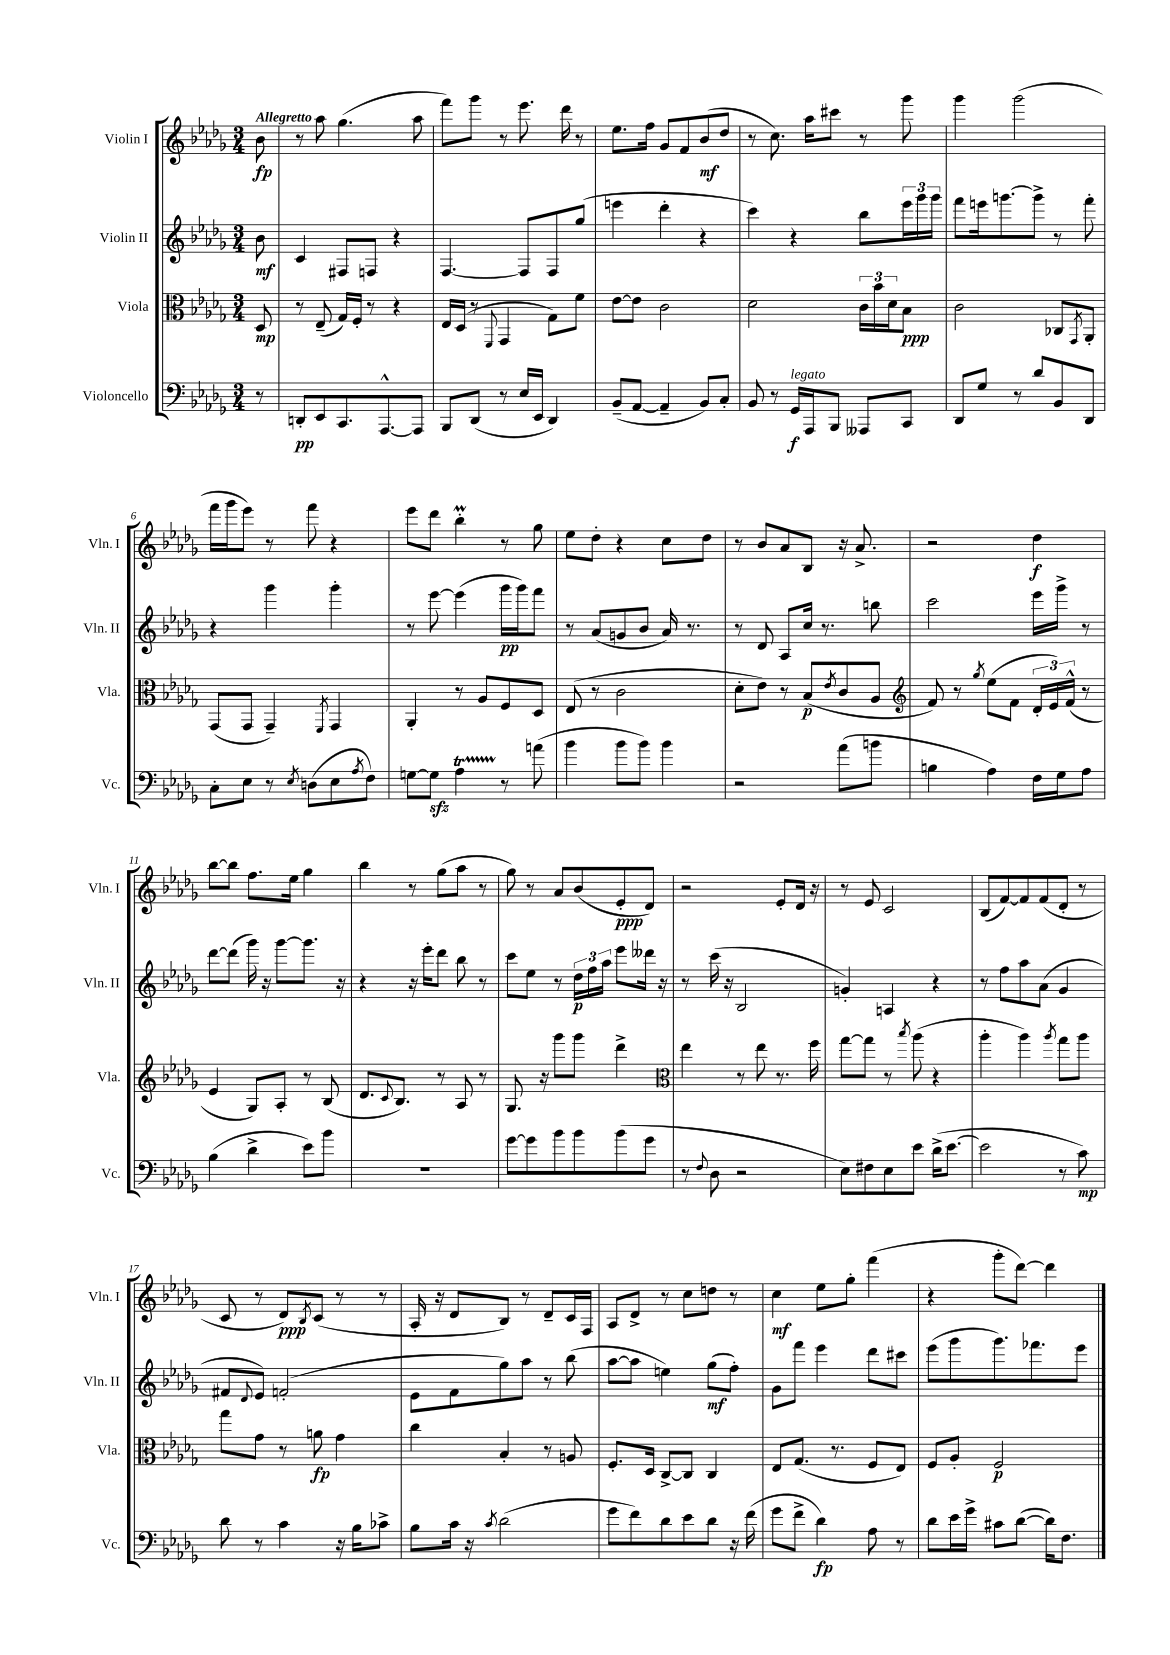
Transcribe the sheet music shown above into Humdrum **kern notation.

**kern	**kern	**kern	**kern
*staff4	*staff3	*staff2	*staff1
*clefF4	*clefC3	*clefG2	*clefG2
*k[b-e-a-d-g-]	*k[b-e-a-d-g-]	*k[b-e-a-d-g-]	*k[b-e-a-d-g-]
*M3/4	*M3/4	*M3/4	*M3/4
8r	8D-	8b-	8b-
=	=	=	=
8DD'	8r	4c	8r
8EE-	(8E-~	.	8aa-
8.CC	16G-)	8F#	(4.gg-
.	16F'	.	.
.	8r	8F	.
[8.AAA-^^	.	.	.
.	4r	4r	.
8AAA-]	.	.	8aa-
=	=	=	=
8BBB-	16E-	[4.F	8fff)
.	(16D-	.	.
(8DD-	8r	.	8ggg-
.	8qqFF	.	.
8r	4GG-	.	8r
16E-	.	8F]	8.eee-
16EE-	.	.	.
4DD-)	8G-)	8F	.
.	.	.	16ddd-
.	8f	(8gg-	8r
=	=	=	=
(8BB-~	[8e-	4eee	8.ee-
[8AA-	8e-]	.	.
.	.	.	16ff
4AA-~]	2c	4ddd-'	8g-
.	.	.	8f
8BB-)	.	4r	(8b-
8C'	.	.	8dd-
=	=	=	=
8BB-	2d-	4ccc)	8r
8r	.	.	8.cc)
16GG-	.	4r	.
16AAA-	.	.	16aa-
8BBB-	.	.	8ccc#
8AAA--	24c	8bb-	8r
.	24b-	.	.
.	24d-	.	.
8CC	8B-	24eee-	8ggg-
.	.	24ggg-	.
.	.	24ggg-	.
=	=	=	=
8DD-	2c	8fff	4ggg-
8G-	.	16eee	.
.	.	[8.ggg	.
8r	.	.	(2ggg-
8d-	.	8ggg^]	.
8BB-	8C-	8r	.
.	8qGG-	.	.
8DD-	8AA-'	8fff'	.
=	=	=	=
8C'	(8GG-	4r	16fff
.	.	.	16ggg-
8E-	8GG-	.	8eee-)
8r	4GG-~)	4ggg-	8r
8qE-	.	.	.
(8D	.	.	8fff
.	8qFF	.	.
8E-	4GG-	4ggg-'	4r
8qA-	.	.	.
8F)	.	.	.
=	=	=	=
[8G	4AA-'	8r	8eee-
8G]	.	[8eee-	8ddd-
4A-	8r	(4eee-]	4bb-'
.	8A-	.	.
8r	8F	16ggg-	8r
.	.	16ggg-)	.
(8a	8D-	8fff	8gg-
=	=	=	=
4b-	(8E-	8r	8ee-
.	8r	(8a-	8dd-'
8b-	2c	8g	4r
8b-)	.	8b-	.
4b-	.	16a-)	8cc
.	.	8.r	.
.	.	.	8dd-
=	=	=	=
2r	8d-'	8r	8r
.	8e-)	8d-	8b-
.	8r	8A-	8a-
.	(8B-	16cc	8B-
.	.	8.r	.
.	8qe-	.	.
(8a-	8c	.	16r
.	.	.	8.a-^
8b	8A-	8bb	.
=	=	=	=
*	*clefG2	*	*
4B	8f)	2ccc	2r
.	8r	.	.
.	8qgg-	.	.
4A-)	(8ee-	.	.
.	8f	.	.
16F	24d-'	16eee-	4dd-
.	24e-)	.	.
16G-	.	16ggg-^	.
.	(24f^^	.	.
8A-	8r	8r	.
=	=	=	=
(4B-	4e-	[8ddd-	[8bb-
.	.	(8ddd-]	8bb-]
4d-^	8G-)	16ggg-)	8.ff
.	.	16r	.
.	8A-'	[8ggg-	.
.	.	.	16ee-
8e-)	8r	8.ggg-]	4gg-
8b-	(8B-	.	.
.	.	16r	.
=	=	=	=
2.r	8.d-	4r	4bb-
.	8qqc	.	.
.	8.B-)	.	.
.	.	16r	8r
.	.	16eee-'	.
.	8r	8ddd-	(8gg-
.	8A-	8bb-	8aa-
.	8r	8r	8r
=	=	=	=
[8g-	8.G-	8ccc	8gg-)
8g-]	.	8ee-	8r
.	16r	.	.
8b-	8ggg-	8r	8a-
8b-	8ggg-	24dd-	(8b-
.	.	24ff	.
.	.	24aa-	.
(8b-	4ddd-^	8eee-	8e-'
8g-	.	16ddd--	8d-)
.	.	16r	.
=	=	=	=
*	*clefC3	*	*
8r	4ee-	8r	2r
8qqF	.	.	.
8D-	.	(16ccc	.
.	.	16r	.
2r	8r	2B-	.
.	8ee-	.	.
.	8.r	.	8e-'
.	.	.	16d-
.	16ff	.	16r
=	=	=	=
8E-)	[8gg-	4g')	8r
8F#	8gg-]	.	8e-
8E-	8r	4A	2c
.	8qbb-	.	.
8e-	(8aa-	.	.
(16d-^	4r	4r	.
[8.e-	.	.	.
=	=	=	=
2e-]	4aa-'	8r	(8B-
.	.	8ff	[8f)
.	4aa-)	8aa-	8f]
.	.	(8a-	(8f
.	8qaa-	.	.
8r	8gg-	4g-	8d-'
8c)	8aa-	.	8r
=	=	=	=
8d-	8gg-	8f#	8c
.	.	8qqd-	.
8r	8g-	8e-)	8r
4c	8r	(2f'	8d-)
.	.	.	8qB-
.	8a	.	(8c
16r	4g-	.	8r
16B-	.	.	.
8c-^	.	.	8r
=	=	=	=
8B-	4cc	8e-	16A-'
.	.	.	16r
16c	.	8f	8d-
16r	.	.	.
8qc	.	.	.
(2d-	4B-'	8gg-)	8B-)
.	.	8aa-	8r
.	8r	8r	8d-~
.	8A	(8bb-	16c
.	.	.	16F
=	=	=	=
8g-	8.F'	[8aa-	8A-
8f)	.	8aa-]	8d-^
.	16D-	.	.
8d-	[8C^	4ee)	8r
8e-	8C]	.	8cc
8d-	4C	(8gg-	8dd
16r	.	8ff')	8r
(16f	.	.	.
=	=	=	=
8g-	8E-	8g-	4cc
8f^	(8.G-	8fff	.
4d-)	.	4eee-	8ee-
.	8.r	.	.
.	.	.	8gg-'
8A-	8F	8ddd-	(4fff
8r	8E-)	8ccc#	.
=	=	=	=
8d-	8F	(8eee-	4r
16e-	8A-'	8ggg-	.
16g-^	.	.	.
8c#	2F	8.ggg-)	8ggg-'
([8d-	.	.	[8ddd-)
.	.	8.fff-	.
16d-])	.	.	4ddd-]
8.F	.	.	.
.	.	8eee-	.
==	==	==	==
*-	*-	*-	*-
